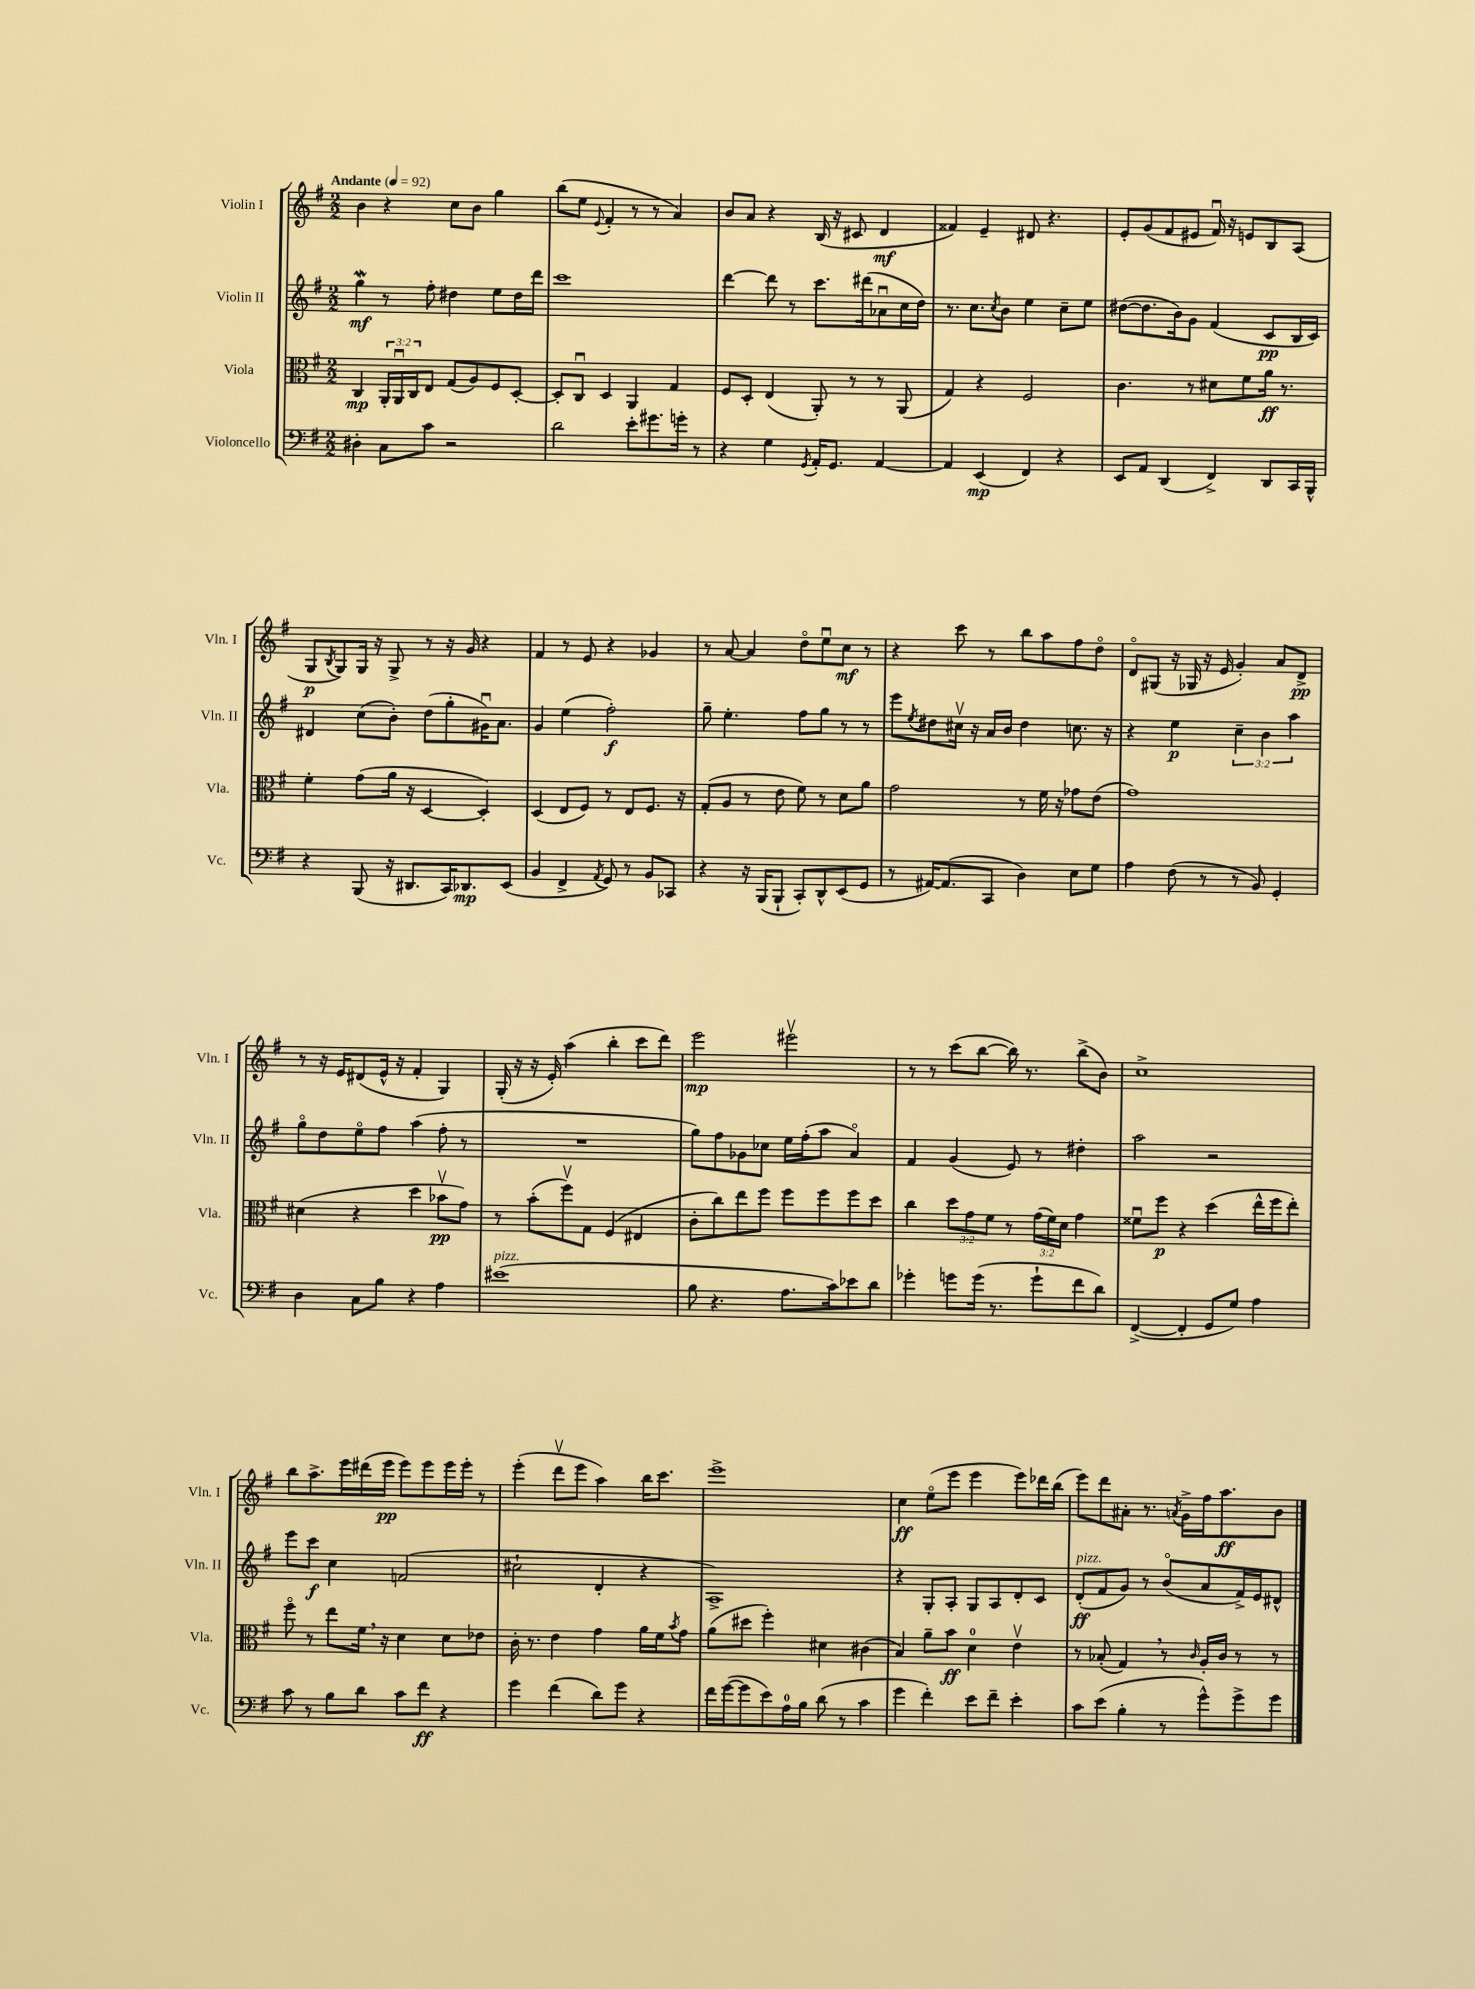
<<
\new StaffGroup <<
\new Staff = "s0" \with { instrumentName = "Violin I" shortInstrumentName = "Vln. I" } {
    \clef treble \key g \major \numericTimeSignature \time 2/2 \tempo "Andante" 4 = 92
    b'4 r4 c''8 b'8 g''4 |
    b''8( e''8 \appoggiatura { e'8 } fis'4-. r8 r8 a'4) |
    b'8 a'8 r4 b16( r16 cis'8 d'4\mf |
    fisis'4) e'4-- dis'8 r4. |
    e'8-. g'8( fis'8 eis'8 fis'16\downbow) r16 e'8 b8 a8( |
    g8\p \acciaccatura { b8 } g8) g16 r16 g8-> r8 r16 g'16 r4 |
    fis'4 r8 e'8 r4 ges'4 |
    r8 a'8~ a'4 d''8\flageolet e''8\downbow c''8\mf r8 |
    r4 c'''8 r8 b''8 a''8 fis''8 d''8\flageolet |
    d'8\flageolet gis8( r16 ges16 r16 e'16 g'4-.) a'8 d'8->\pp |
    r8 r16 e'16 dis'8( e'16-^ r16 fis'4-. g4) |
    g16-.( r16 r16 e'16-.) a''4( b''4-. c'''8 d'''8) |
    e'''2\mp eis'''2\upbow |
    r8 r8 c'''8( b''8~ b''16) r8. b''8->( b'8) |
    c''1-> |
    b''8 a''8.-> e'''16 dis'''16( e'''16\pp e'''8) e'''8 e'''16 e'''16-. r8 |
    e'''4-.( d'''8\upbow e'''8 a''4) b''16 c'''8. |
    e'''1-> |
    c''4\ff e''8\flageolet( e'''8 e'''4 e'''8) des'''16 b''16( |
    e'''8) d'''8 ais'8-. r8. \acciaccatura { a'8 } g'16-> fis''16 a''8.\ff b'8 \bar "|." |
}
\new Staff = "s1" \with { instrumentName = "Violin II" shortInstrumentName = "Vln. II" } {
    \clef treble \key g \major \numericTimeSignature \time 2/2 \override Staff.TupletNumber.text = #tuplet-number::calc-fraction-text
    g''4\mordent\mf r8 fis''8-. dis''4 e''8 dis''16 d'''16 |
    c'''1 |
    d'''4~ d'''8 r8 c'''8. dis'''16( aes'8\downbow c''16 d''16) |
    r8. c''8. \acciaccatura { c''8 } b'8 e''4 c''8-- e''8 |
    dis''8~( dis''8. b'16) g'8 fis'4( c'8\pp b16 c'16) |
    dis'4 c''8( b'8-.) d''8( g''8-. gis'16\downbow) a'8. |
    g'4 e''4( fis''2-.\f) |
    g''8-- e''4.-. fis''8 g''8 r8 r8 |
    e'''8 \acciaccatura { e''8 } dis''8 cis''16\upbow r16 a'16 b'16 dis''4 c''8. r16 |
    r4 e''4\p \tuplet 3/2 { c''4-- b'4 a''4 } |
    g''8\flageolet d''8 e''8\flageolet fis''8 a''4( fis''8-. r8 |
    R1 |
    g''8) fis''8 ges'8 ces''8 e''16 fis''16-.( a''8 a'4\flageolet) |
    fis'4 g'4( e'8) r8 dis''4-. |
    a''2 r2 |
    e'''8 c'''8\f c''4 f'2( |
    cis''2-! d'4-. r4 |
    a1->) |
    r4 g8-. a8-. g8 a8 d'8-. c'8 |
    d'8-.\ff^\markup { \italic "pizz." }( fis'8 g'8) r8 b'8\flageolet( a'8 fis'16->) e'16 dis'8-^ \bar "|." |
}
\new Staff = "s2" \with { instrumentName = "Viola" shortInstrumentName = "Vla." } {
    \clef alto \key g \major \numericTimeSignature \time 2/2 \override Staff.TupletNumber.text = #tuplet-number::calc-fraction-text
    c4\mp \tuplet 3/2 { a,16-. a,16\downbow c16 } e8 g8( a8) fis8 d8~-. |
    d8-. c8\downbow d4 a,4 g4 |
    fis8 d8-. e4( a,8-.) r8 r8 a,8( |
    g4) r4 fis2 |
    c'4. r8 dis'8 fis'8 a'16\ff r8. |
    fis'4-. g'8( a'16 r16 d4~ d4-.) |
    d4( e8 fis8) r8 e8 fis8. r16 |
    g8-.( a8 r8 e'8 fis'8) r8 d'8 a'8 |
    g'2 r8 fis'16 r16 ges'8 e'8( |
    g'1) |
    dis'4( r4 d''4 bes'8\upbow\pp g'8) |
    r8 b'8-.( fis''8\upbow) g8 fis4( eis4 |
    c'8-. c''8) e''8 fis''8 fis''8 fis''8 fis''8 d''8 |
    c''4 \tuplet 3/2 { d''8 g'8 fis'8 } r8 \tuplet 3/2 { g'16( fis'16) d'16 } g'4 |
    fisis'8\downbow fis''8\p r4 d''4( e''16-^ fis''16 e''8-.) |
    fis''8\flageolet r8 e''8 fis'16 \breathe r16 d'4 d'8 ees'8 |
    c'16-. r8. e'4 g'4 a'16 fis'16 \acciaccatura { b'8 } g'8 |
    a'8( dis''8 fis''4-.) dis'4 cis'4( |
    b4) a'8-- b'8\ff d'4-0 e'4\upbow |
    r8 bes8-.( g4) \breathe r8 \grace { c'16 } a16-. c'16 r8 r8 \bar "|." |
}
\new Staff = "s3" \with { instrumentName = "Violoncello" shortInstrumentName = "Vc." } {
    \clef bass \key g \major \numericTimeSignature \time 2/2
    dis4-. c8 c'8 r2 |
    d'2 e'8-. gis'8. g'16-. r8 |
    r4 g4 \acciaccatura { g,8 } a,16-. g,8. a,4~ |
    a,4 e,4\mp( fis,4) r4 |
    e,8 a,8 d,4( fis,4->) d,8 c,16 b,,16-^ |
    r4 b,,8( r16 dis,8. c,16) des,8.\mp e,8( |
    b,4 fis,4-> \acciaccatura { a,8 } g,8) r8 b,8 ces,8 |
    r4 r16 b,,16( b,,8-! c,8-.) d,8-^ e,8( g,8 |
    r8 ais,16~) ais,8.( c,8 d4) e8 g8 |
    a4 fis8( r8 r8 b,8) g,4-. |
    d4 c8 b8 r4 a4 |
    eis'1^\markup { \italic "pizz." }( |
    b8 r4. a8. c'16) ees'8 d'8 |
    ges'4-. g'8 g'16( r8. g'8-! fis'8 d'8) |
    fis,4~->( fis,4-. g,8 g8) a4 |
    c'8 r8 b8 d'8 c'8 fis'8\ff r4 |
    g'4 fis'4( d'8) g'8 r4 |
    fis'16 g'16~( g'8 e'8) a16-0 b16 d'8( r8 c'4 |
    g'4 fis'4-.) e'8 fis'8-- e'4-. |
    c'8 e'8( b4-. r8 g'8-^) g'8-> g'8 \bar "|." |
}
>>
>>
\layout { \context { \Score \remove "Bar_number_engraver" } }
